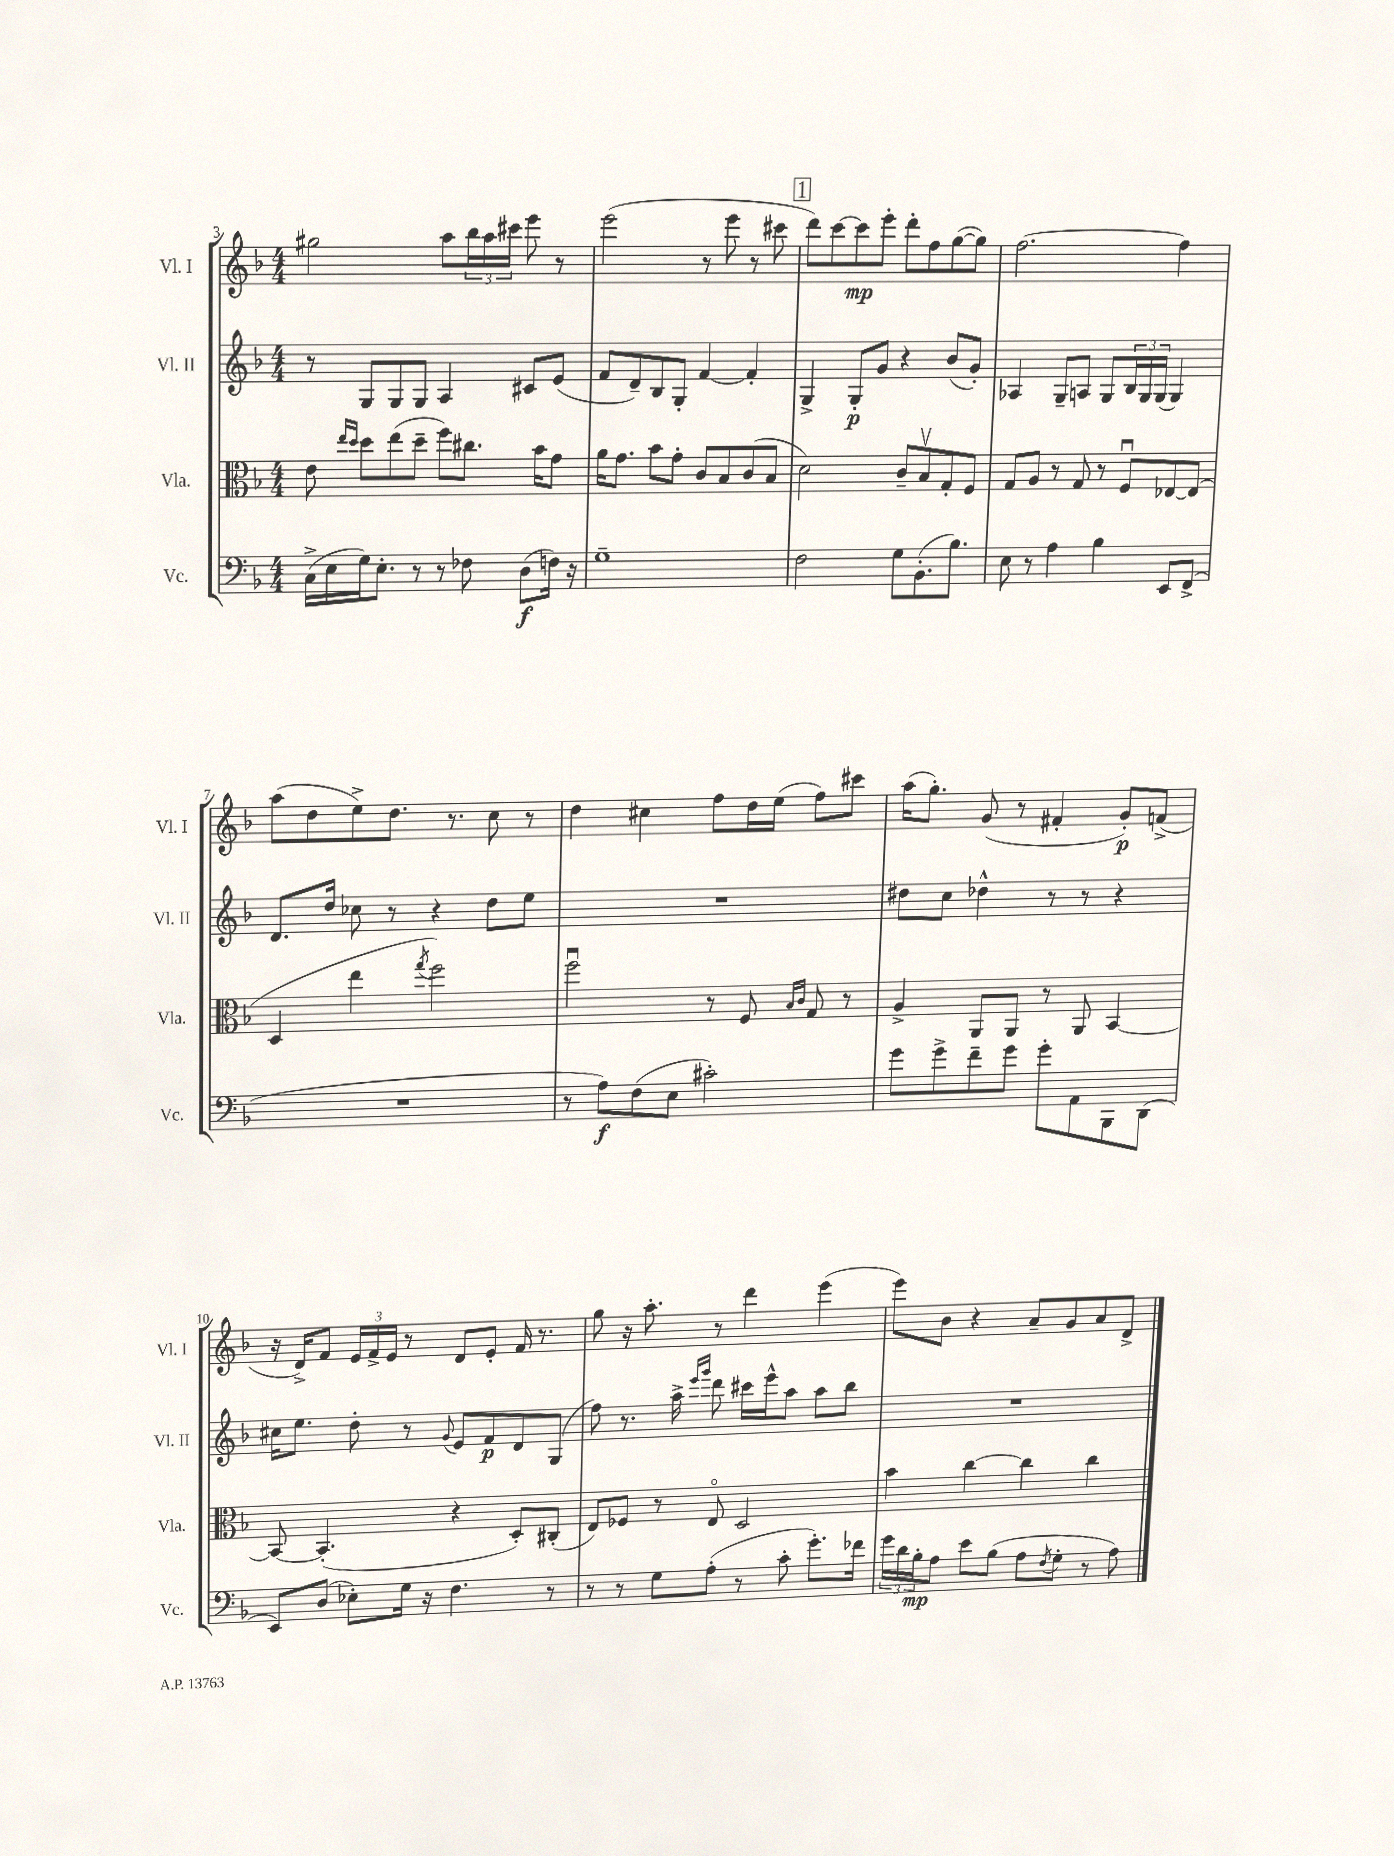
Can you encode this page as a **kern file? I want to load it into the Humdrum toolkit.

**kern	**dynam	**kern	**kern	**dynam	**kern	**dynam
*part4	*part4	*part3	*part2	*part2	*part1	*part1
*staff4	*staff4	*staff3	*staff2	*staff2	*staff1	*staff1
*I"Vc.	*	*I"Vla.	*I"Vl. II	*	*I"Vl. I	*
*I'Vc.	*	*I'Vla.	*I'Vl. II	*	*I'Vl. I	*
*clefF4	*	*clefC3	*clefG2	*	*clefG2	*
*k[b-]	*	*k[b-]	*k[b-]	*	*k[b-]	*
*M4/4	*	*M4/4	*M4/4	*	*M4/4	*
=3	=3	=3	=3	=3	=3	=3
(16C^\LL	.	8e\	8r	.	2gg#X\	.
16E\	.	.	.	.	.	.
.	.	16qqee/LL	.	.	.	.
.	.	16qqdd/JJ	.	.	.	.
16G\J)	.	8dd\L	8G/L	.	.	.
8.E'\J	.	.	.	.	.	.
.	.	(8ee\	8G/	.	.	.
8r	.	8dd~\J	8G/J	.	.	.
8r	.	8ff\L)	4A/	.	8aa\L	.
8F-X\	.	8.cc#X\J	.	.	24bb-\L	.
.	.	.	.	.	24aa\	.
.	.	.	.	.	24ccc#X\JJ	.
(8D\L	f	.	8c#X/L	.	8eee\	.
.	.	16b-\KL	.	.	.	.
16Fn\Jk)	.	8g\J	(8e/J	.	8r	.
16r	.	.	.	.	.	.
=4	=4	=4	=4	=4	=4	=4
1G~	.	16a\KL	8f/L	.	(2eee\	.
.	.	8.g\J	.	.	.	.
.	.	.	8d~/)	.	.	.
.	.	8b-\L	8B-/	.	.	.
.	.	8g'\J	8G'/J	.	.	.
.	.	8c/L	[4f/	.	8r	.
.	.	8B-/	.	.	8eee\	.
.	.	(8c/	4f'/]	.	8r	.
.	.	8B-/J	.	.	8ccc#X\	.
!!LO:REH:place=s1:t=1
=5	=5	=5	=5	=5	=5	=5
2F\	.	2d\)	4G^/	.	8ddd\L)	.
.	.	.	.	.	[8ccc\	.
.	.	.	8G'/L	p	8ccc\]	mp
.	.	.	8g/J	.	8eee'\J	.
8G\L	.	8c~/L	4r	.	8ddd'\L	.
(8.BB-'\	.	8B-v/	.	.	8ff\	.
.	.	8G'/	(8b-/L	.	([8gg\	.
8.B-\J)	.	.	.	.	.	.
.	.	8F/J	8g'/J)	.	8gg\J])	.
=6	=6	=6	=6	=6	=6	=6
8E\	.	8G/L	4A-X/	.	[2.ff\	.
8r	.	8A/J	.	.	.	.
4A\	.	8r	8G~/L	.	.	.
.	.	8G/	8An/J	.	.	.
4B-\	.	8r	8G/L	.	.	.
.	.	8Fu/L	24B-/L	.	.	.
.	.	.	24G/	.	.	.
.	.	.	(24G/JJ	.	.	.
8EE/L	.	[8E-X/	4G/)	.	4ff\]	.
(8FF^/J	.	(8E-/J]	.	.	.	.
!!LO:LB:g=z
=7	=7	=7	=7	=7	=7	=7
1r	.	4D/	8.d/L	.	(8aa\L	.
.	.	.	.	.	8dd\	.
.	.	.	16dd/Jk	.	.	.
.	.	4ee\	8cc-X\	.	8ee^\)	.
.	.	.	8r	.	8.dd\J	.
.	.	8qgg/	.	.	.	.
.	.	2ff\)	4r	.	.	.
.	.	.	.	.	8.r	.
.	.	.	8dd\L	.	8cc\	.
.	.	.	8ee\J	.	8r	.
=8	=8	=8	=8	=8	=8	=8
8r	.	2ffu\	1r	.	4dd\	.
8A\L)	f	.	.	.	.	.
(8F\	.	.	.	.	4cc#X\	.
8E\J	.	.	.	.	.	.
2c#X'\)	.	8r	.	.	8ff\L	.
.	.	8F/	.	.	16dd\L	.
.	.	.	.	.	(16ee\JJ	.
.	.	16qqB-/LL	.	.	.	.
.	.	16qqc/JJ	.	.	.	.
.	.	8G/	.	.	8ff\L)	.
.	.	8r	.	.	8ccc#X\J	.
=9	=9	=9	=9	=9	=9	=9
8g\L	.	4A^/	8dd#X\L	.	(16aa\KL	.
.	.	.	.	.	8.gg'\J)	.
8g^\	.	.	8cc\J	.	.	.
8f~\	.	8AA/L	4dd-X^^\	.	(8g/	.
8g\J	.	8AA/J	.	.	8r	.
8g'\L	.	8r	8r	.	4f#X'/	.
8AA\	.	8AA/	8r	.	.	.
8BBB-\	.	[4BB-/	4r	.	8g'/L)	p
(8DD\J	.	.	.	.	(8fn^/J	.
!!LO:LB:g=z
=10	=10	=10	=10	=10	=10	=10
8EE/L)	.	8BB-/_	16cc#X\KL	.	16r	.
.	.	.	8.ee\J	.	16d^/KL)	.
(8D/J	.	(4.BB-'/]	.	.	8f/J	.
8E-X'\L)	.	.	8dd'\	.	24e/LL	.
.	.	.	.	.	24f^/	.
.	.	.	.	.	24e/JJ	.
16G\Jk	.	.	8r	.	8r	.
16r	.	.	.	.	.	.
.	.	.	8qqg/	.	.	.
4.F\	.	4r	8e/L	.	8d/L	.
.	.	.	8f/	p	8e'/J	.
.	.	8D'/L)	8d/	.	16f/	.
.	.	.	.	.	8.r	.
8r	.	(8C#X'/J	(8G/J	.	.	.
=11	=11	=11	=11	=11	=11	=11
8r	.	8E/L)	8ff\)	.	8gg\	.
8r	.	8F-X/J	8.r	.	16r	.
.	.	.	.	.	8.aa'\	.
8G\L	.	8r	.	.	.	.
.	.	.	16aa^\	.	.	.
.	.	.	16qqeee/LL	.	.	.
.	.	.	16qqggg/JJ	.	.	.
(8A'\J	.	8E/	8ddd\	.	8r	.
8r	.	2D/	16ccc#X\LL	.	4ddd\	.
.	.	.	16eee^^\J	.	.	.
8c'\	.	.	8aa\J	.	.	.
8.g'\L)	.	.	8aa\L	.	(4eee\	.
.	.	.	8bb-\J	.	.	.
16f-X\Jk	.	.	.	.	.	.
=12	=12	=12	=12	=12	=12	=12
24g\LL	.	4b-\	1r	.	8eee\L)	.
24d\	.	.	.	.	.	.
24B-'\J	mp	.	.	.	.	.
8A\J	.	.	.	.	8b-\J	.
8e\L	.	[4cc\	.	.	4r	.
(8B-\J	.	.	.	.	.	.
8A\L	.	4cc\]	.	.	8a~/L	.
8qF/	.	.	.	.	.	.
8G'\J	.	.	.	.	8g/	.
8r	.	4cc\	.	.	8a/	.
8A\)	.	.	.	.	8d^/J	.
==	==	==	==	==	==	==
*-	*-	*-	*-	*-	*-	*-
